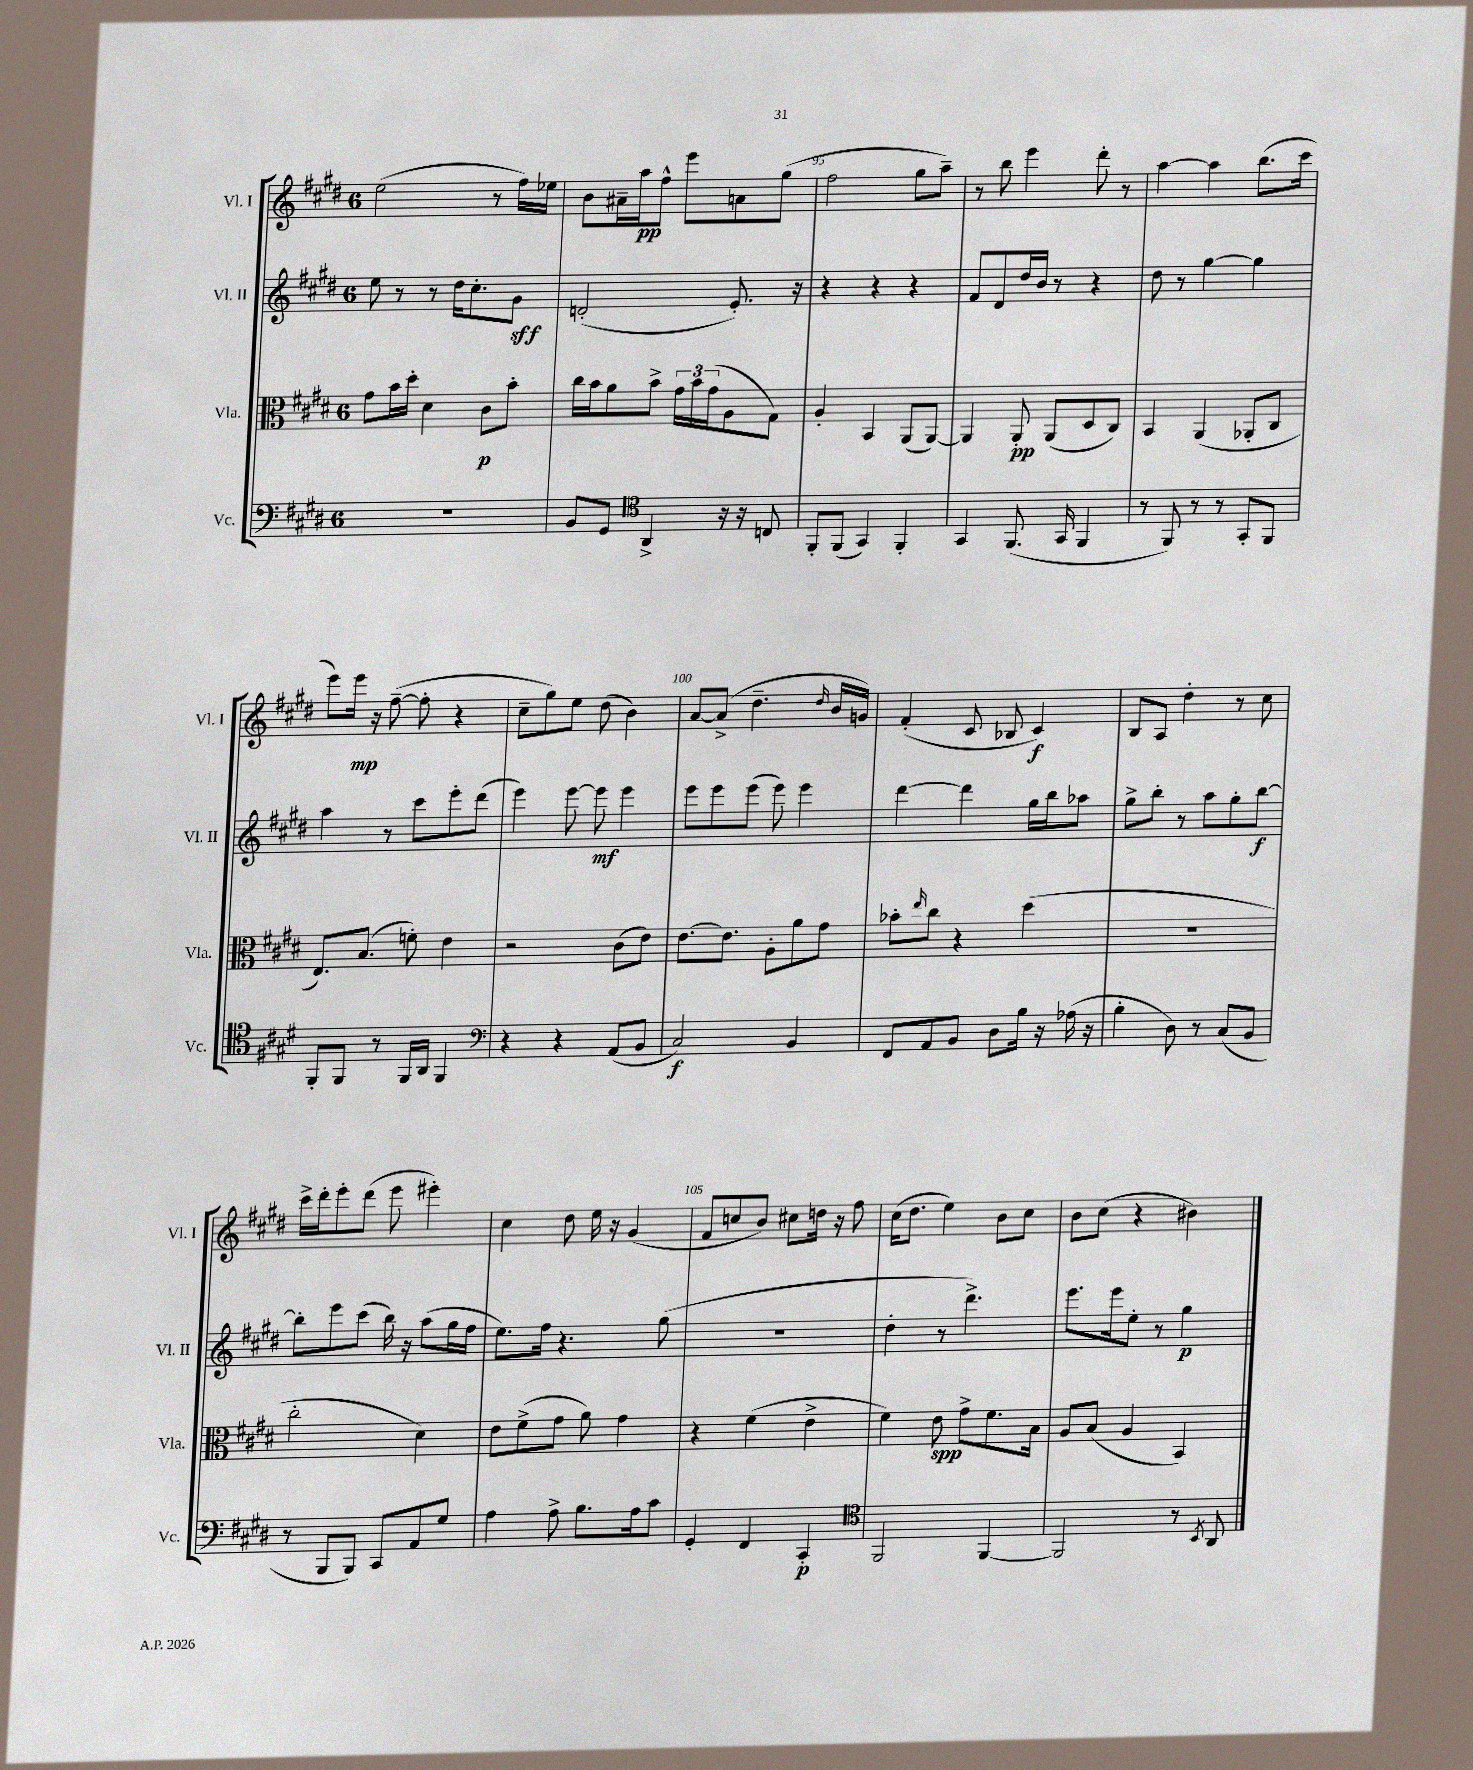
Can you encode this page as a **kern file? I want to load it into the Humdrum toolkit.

**kern	**dynam	**kern	**dynam	**kern	**dynam	**kern	**dynam
*part4	*part4	*part3	*part3	*part2	*part2	*part1	*part1
*staff4	*staff4	*staff3	*staff3	*staff2	*staff2	*staff1	*staff1
*I"Vc.	*	*I"Vla.	*	*I"Vl. II	*	*I"Vl. I	*
*I'Vc.	*	*I'Vla.	*	*I'Vl. II	*	*I'Vl. I	*
*clefF4	*	*clefC3	*	*clefG2	*	*clefG2	*
*k[f#c#g#d#]	*	*k[f#c#g#d#]	*	*k[f#c#g#d#]	*	*k[f#c#g#d#]	*
*M6/8	*	*M6/8	*	*M6/8	*	*M6/8	*
=93	=93	=93	=93	=93	=93	=93	=93
2.r	.	8g#\L	.	8ee\	.	(2ee\	.
.	.	16b\L	.	8r	.	.	.
.	.	16dd#'\JJ	.	.	.	.	.
.	.	4d#\	.	8r	.	.	.
.	.	.	.	16dd#\KL	.	.	.
.	.	.	.	8.cc#'\	.	.	.
.	.	8c#\L	p	.	.	8r	.
.	.	8b'\J	.	8g#\J	sff	16ff#\LL)	.
.	.	.	.	.	.	16ee-X\JJ	.
=94	=94	=94	=94	=94	=94	=94	=94
8BB/L	.	16cc#\LL	.	(2dn'/	.	8b\L	.
.	.	16b\J	.	.	.	.	.
8GG#/J	.	8a\	.	.	.	16a#X~\L	.
.	.	.	.	.	.	16aa\J	pp
*clefC4	*	*	*	*	*	*	*
4AA^/	.	8b^\J	.	.	.	8ff#^^\J	.
.	.	24g#\LL	.	.	.	8eee\L	.
.	.	24b\	.	.	.	.	.
.	.	(24g#\J	.	.	.	.	.
16r	.	8A\	.	8.e'/)	.	8an\	.
16r	.	.	.	.	.	.	.
8Cn/	.	8G#\J)	.	.	.	(8gg#\J	.
.	.	.	.	16r	.	.	.
=95	=95	=95	=95	=95	=95	=95	=95
8FF#'/L	.	4A'/	.	4r	.	2ff#\	.
(8FF#/J	.	.	.	.	.	.	.
4GG#/)	.	4BB/	.	4r	.	.	.
4FF#'/	.	(8AA/L	.	4r	.	8gg#\L	.
.	.	[8AA/J)	.	.	.	8aa~\J)	.
=96	=96	=96	=96	=96	=96	=96	=96
4GG#/	.	4AA/]	.	8f#/L	.	8r	.
.	.	.	.	8d#/	.	8bb\	.
(8.FF#/	.	8AA'/	pp	16dd#/L	.	4eee\	.
.	.	.	.	16b/JJ	.	.	.
.	.	(8AA/L	.	8r	.	.	.
16GG#/	.	.	.	.	.	.	.
4FF#/	.	8D#/	.	4r	.	8ddd#'\	.
.	.	8C#/J)	.	.	.	8r	.
=97	=97	=97	=97	=97	=97	=97	=97
8r	.	4BB/	.	8dd#\	.	[4aa\	.
8FF#/)	.	.	.	8r	.	.	.
8r	.	(4AA/	.	[4gg#\	.	4aa\]	.
8r	.	.	.	.	.	.	.
8GG#'/L	.	8AA-X'/L	.	4gg#\]	.	(8.bb\L	.
8FF#/J	.	8C#/J	.	.	.	.	.
.	.	.	.	.	.	16ccc#\Jk	.
!!LO:LB:g=z
=98	=98	=98	=98	=98	=98	=98	=98
8FF#'/L	.	8.E/L)	.	4aa\	.	8eee\L)	.
8FF#/J	.	.	.	.	.	16eee\Jk	mp
.	.	(8.B/J	.	.	.	16r	.
8r	.	.	.	8r	.	([8ff#~\	.
16FF#/LL	.	8fn'\)	.	8ccc#\L	.	8ff#'\]	.
16AA/JJ	.	.	.	.	.	.	.
4FF#/	.	4e\	.	8eee'\	.	4r	.
.	.	.	.	(8ddd#\J	.	.	.
=99	=99	=99	=99	=99	=99	=99	=99
*clefF4	*	*	*	*	*	*	*
4r	.	2r	.	4eee\)	.	8cc#~\L	.
.	.	.	.	.	.	8gg#\)	.
4r	.	.	.	[8eee\	.	8ee\J	.
.	.	.	.	8eee\]	mf	(8dd#\	.
(8AA/L	.	(8c#\L	.	4eee\	.	4b\)	.
8BB/J	.	8e\J)	.	.	.	.	.
=100	=100	=100	=100	=100	=100	=100	=100
2C#/)	f	[8.e\L	.	8eee\L	.	[8a/L	.
.	.	.	.	8eee\	.	(8a^/J]	.
.	.	8.e\J]	.	.	.	.	.
.	.	.	.	(8eee\J	.	4.dd#~\	.
.	.	8A'\L	.	8eee\)	.	.	.
4BB/	.	8a\	.	4eee\	.	.	.
.	.	.	.	.	.	16qqdd#/	.
.	.	8g#\J	.	.	.	16b/LL	.
.	.	.	.	.	.	16gn/JJ)	.
=101	=101	=101	=101	=101	=101	=101	=101
8FF#/L	.	8b-X'\L	.	[4ddd#\	.	(4f#'/	.
.	.	16qqee/	.	.	.	.	.
8AA/	.	8cc#\J	.	.	.	.	.
8BB/J	.	4r	.	4ddd#\]	.	8c#/	.
8D#\L	.	.	.	.	.	8B-X/	.
16B\Jk	.	(4dd#\	.	16gg#\LL	.	4c#/)	f
16r	.	.	.	16bb\J	.	.	.
(16A-X\	.	.	.	8aa-X\J	.	.	.
16r	.	.	.	.	.	.	.
=102	=102	=102	=102	=102	=102	=102	=102
4B'\	.	2.r	.	8gg#^\L	.	8B/L	.
.	.	.	.	8bb'\J	.	8A/J	.
8D#\)	.	.	.	8r	.	4dd#'\	.
8r	.	.	.	8aa\L	.	.	.
(8C#/L	.	.	.	8gg#'\	.	8r	.
8BB/J	.	.	.	[8bb\J	f	8cc#\	.
!!LO:LB:g=z
=103	=103	=103	=103	=103	=103	=103	=103
8r	.	2cc#'\	.	8bb'\L]	.	16ccc#^\LL	.
.	.	.	.	.	.	16ddd#'\J	.
8BBB/L	.	.	.	8eee\	.	8eee'\	.
8BBB/J)	.	.	.	(8ccc#\J	.	(8ddd#\J	.
8CC#/L	.	.	.	16bb\)	.	8eee\	.
.	.	.	.	16r	.	.	.
8AA/	.	4d#\)	.	(8aa\L	.	4eee#X'\)	.
8G#/J	.	.	.	16gg#\L	.	.	.
.	.	.	.	16ff#\JJ	.	.	.
=104	=104	=104	=104	=104	=104	=104	=104
4A\	.	8e\L	.	8.ee\L)	.	4cc#\	.
.	.	(8f#^\	.	.	.	.	.
.	.	.	.	16ff#\Jk	.	.	.
8A^\	.	8g#\J	.	4.r	.	8dd#\	.
8.B\L	.	8a\)	.	.	.	16ee\	.
.	.	.	.	.	.	16r	.
.	.	4g#\	.	.	.	(4g#/	.
16A\k	.	.	.	.	.	.	.
8c#\J	.	.	.	(8gg#\	.	.	.
=105	=105	=105	=105	=105	=105	=105	=105
4GG#'/	.	4r	.	2.r	.	8f#/L	.
.	.	.	.	.	.	8ccn/	.
4FF#/	.	(4f#\	.	.	.	8b/J)	.
.	.	.	.	.	.	8cc#X\L	.
4CC#'/	p	4e^\	.	.	.	16ddn\Jk	.
.	.	.	.	.	.	16r	.
.	.	.	.	.	.	8ff#\	.
=106	=106	=106	=106	=106	=106	=106	=106
*clefC4	*	*	*	*	*	*	*
2FF#/	.	4f#\)	.	4dd#'\	.	(16cc#\KL	.
.	.	.	.	.	.	8.dd#\J	.
.	.	8e\	spp	8r	.	4ee\)	.
.	.	8g#^\L	.	4.ddd#^\)	.	.	.
[4FF#/	.	8.f#\	.	.	.	8b\L	.
.	.	.	.	.	.	8cc#\J	.
.	.	16B\Jk	.	.	.	.	.
=107	=107	=107	=107	=107	=107	=107	=107
2FF#/]	.	8A/L	.	8.eee\L	.	8b\L	.
.	.	(8B/J	.	.	.	(8cc#\J	.
.	.	.	.	16eee\k	.	.	.
.	.	4A/	.	8ee'\J	.	4r	.
.	.	.	.	8r	.	.	.
8r	.	4BB/)	.	4gg#\	p	4b#X\)	.
8qBB/	.	.	.	.	.	.	.
8AA/	.	.	.	.	.	.	.
==	==	==	==	==	==	==	==
*-	*-	*-	*-	*-	*-	*-	*-
